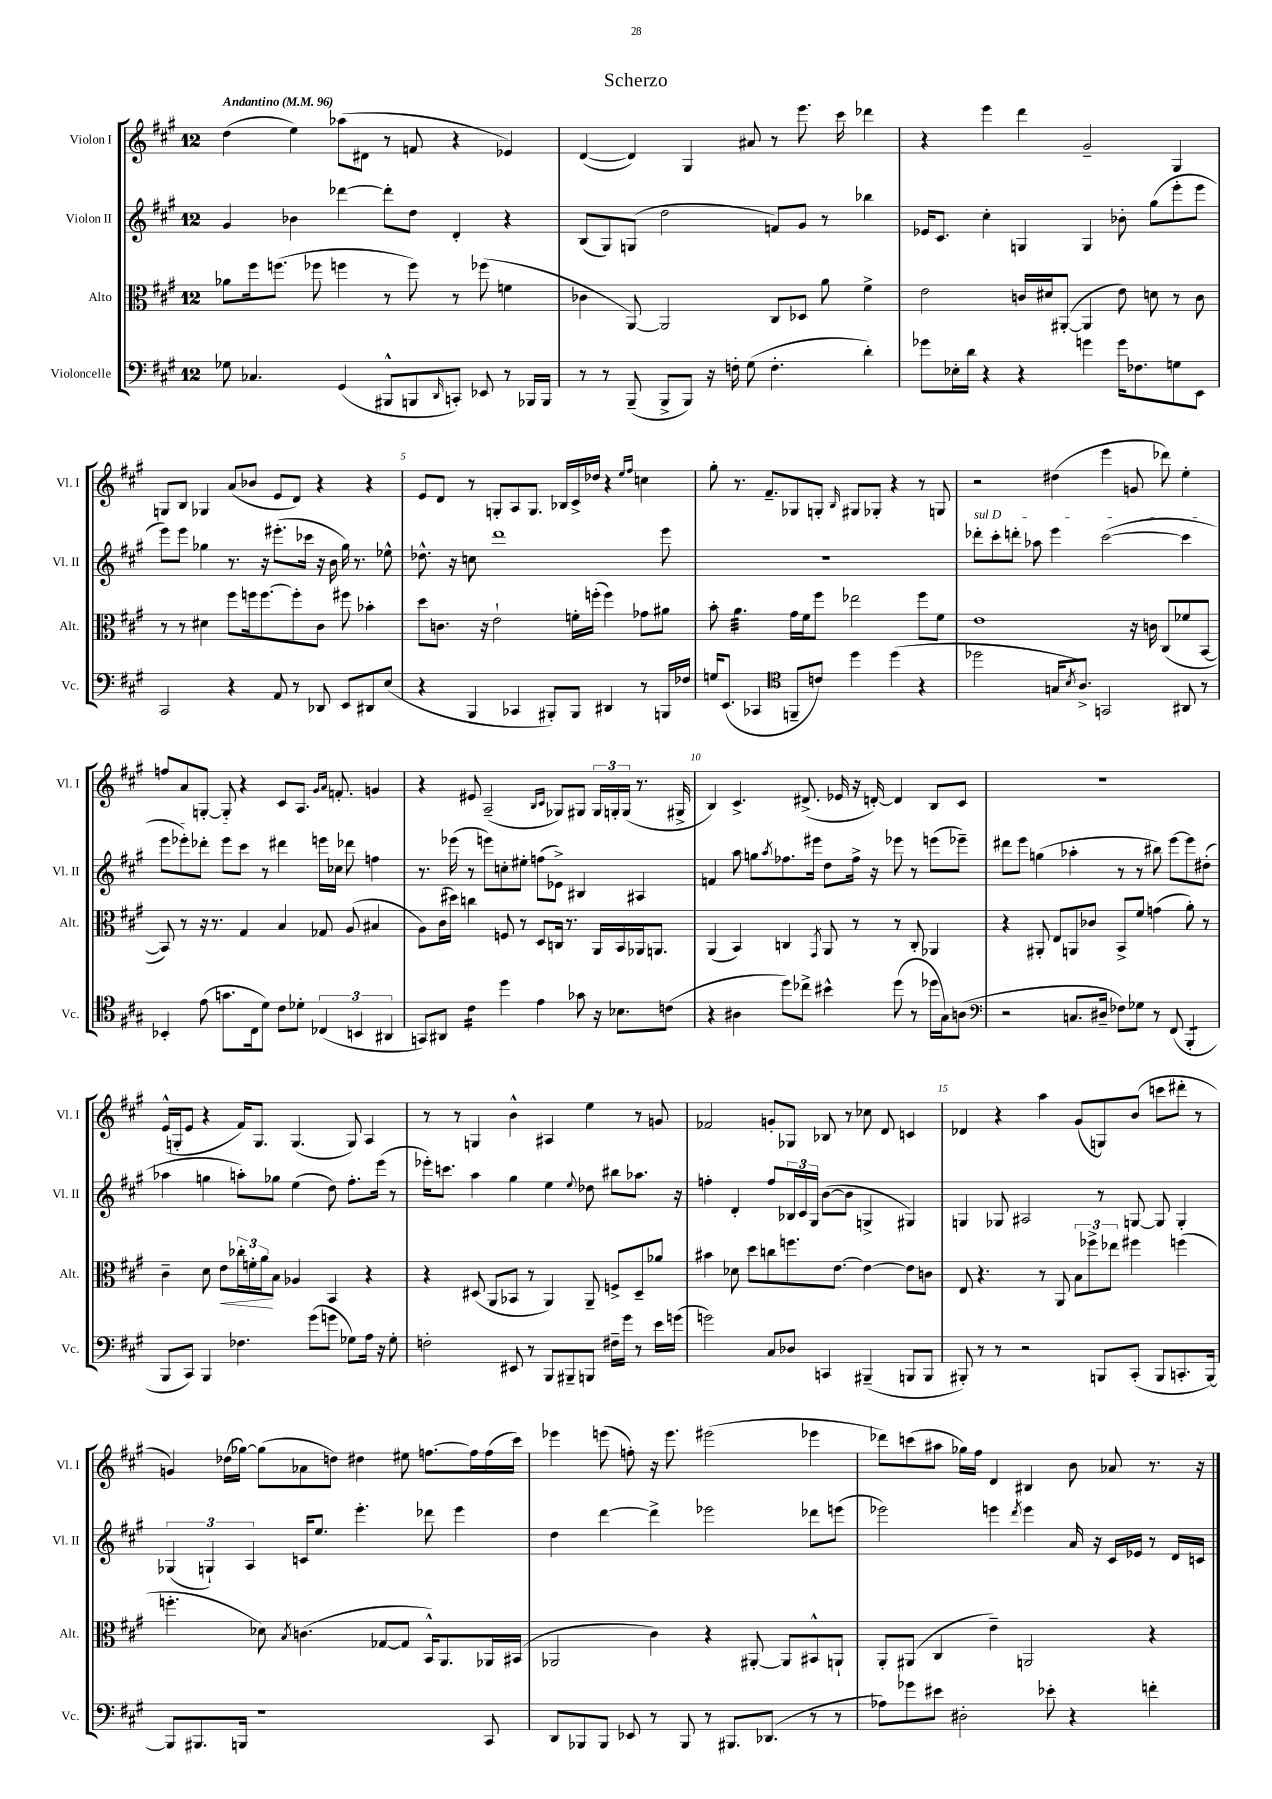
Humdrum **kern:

**kern	**kern	**kern	**kern
*staff4	*staff3	*staff2	*staff1
*clefF4	*clefC3	*clefG2	*clefG2
*k[f#c#g#]	*k[f#c#g#]	*k[f#c#g#]	*k[f#c#g#]
*M12/8	*M12/8	*M12/8	*M12/8
*MM96	*MM96	*MM96	*MM96
8G-	8a-	4g#	(4dd
4.C-	16ff#	.	.
.	(8.ff	.	.
.	.	4b-	4ee)
.	8ff-	.	.
(4GG#	4ff	[4ddd-	(8aa-
.	.	.	8d#
8BBB#^^	8r	8ddd-']	8r
8BBB	8ff)	8dd	8f
16qqDD	.	.	.
8CC')	8r	4d'	4r
8EE-	(8ff-	.	.
8r	4f	4r	4e-)
16BBB-	.	.	.
16BBB-	.	.	.
=	=	=	=
8r	4c-	(8B	([4d
8r	.	8G#)	.
(8BBB~	[8AA)	(8G	4d])
8BBB^	2AA]	2dd	.
8BBB)	.	.	4G#
16r	.	.	.
16F'	.	.	.
(8G#	.	.	8a#
4.F'	8C#	8f)	8r
.	8D-	8g#	8.eee
.	8a	8r	.
.	.	.	16ccc#
4d')	4f#^	4bb-	4ddd-
=	=	=	=
8g-	2e	16e-	4r
.	.	8.c#	.
16E-'	.	.	.
16d	.	.	.
4r	.	4cc#'	4eee
4r	16c	4G	4ddd
.	16d#	.	.
.	([8AA#'	.	.
4g	4AA#]	4G	2g#~
16g	8e)	8b-'	.
8.F-	.	.	.
.	8d	(8gg#	.
8G	8r	8eee'	4G#
8EE	8c	8eee	.
=	=	=	=
2CC#	8r	8eee)	8G
.	8r	8eee	8B
.	4d#	4gg-	4G-
4r	8ff#	8.r	(8a
.	16ff	.	8b-
.	[8.ff	16r	.
8AA	.	(8.eee#'	8e
8r	8ff']	.	8d)
.	.	16ccc-	.
8DD-	8c#	16r	4r
.	.	16b	.
8EE	8ff#	16gg-)	.
.	.	8.r	.
8DD#	4b-'	.	4r
(8E	.	8ee-^^	.
=	=	=	=
4r	8dd	8.dd-^^	8e
.	8.c	.	8d
.	.	16r	.
4BBB	.	8cc	8r
.	16r	.	.
.	2e`	1ddd	8G'
4CC-	.	.	8A
.	.	.	8.G
8BBB#')	.	.	.
.	.	.	16B-
8BBB#	16f'	.	16c#^
.	(16ff'	.	16dd-
4DD#	4ff)	.	4r
.	.	.	16qqee
.	.	.	16qqff#
8r	8g-	.	4cc
16BBB	8a#	8eee	.
16F-	.	.	.
=	=	=	=
16G	8b'	1.r	8gg#'
(8.EE	.	.	.
.	4.a	.	8.r
4CC-	.	.	.
.	.	.	8.f#~
*clefC4	*	*	*
8FF~	16g#	.	8G-
.	16f#	.	.
8c)	8ff#	.	8G'
.	.	.	16qqB
4dd	2ee-	.	8G#
.	.	.	8G-'
(4dd	.	.	4r
4r	8ff#	.	8r
.	8f#	.	8G
=	=	=	=
2dd-	1e	8ddd-'	2r
.	.	8ccc#'	.
.	.	8ddd'	.
.	.	8aa-	.
16G	.	4eee	(4dd#
8qB	.	.	.
8.A^)	.	.	.
2GG	.	([2ccc#	4eee
.	16r	.	8g
.	16c	.	.
.	(8C#	.	8ddd-)
8AA#	8f-	4ccc#]	4ee'
8r	[8BB	.	.
=	=	=	=
4BB-'	8BB])	8eee	8ff
.	8r	8eee-')	8a
(8e	16r	8ddd-'	[8G'
.	8.r	.	.
8.g	.	8eee-	8G']
.	4G#	8ccc#	4r
16C#	.	.	.
8d)	.	8r	.
8c#	4B	4ddd#	8c#
8d-'	.	.	8.A
(6C-	8G-	16eee	.
.	.	.	16qqg#
.	.	.	16qqa
.	.	16cc-	8.f'
.	(8A	8ddd-	.
6BB	.	.	.
.	4B#	4ff	4g
6AA#	.	.	.
=	=	=	=
8GG)	8A)	8.r	4r
8AA#	(16c#	.	.
.	16dd#)	(16eee-	.
4c#	4cc	8r	8e#
.	.	8eee)	(2A~
4dd	8F	8cc'	.
.	8r	8ee#'	.
4e	8D	(8ff	.
.	.	.	16qqB
.	.	.	16qqc#
.	16C	8e-^)	8G-)
.	8.r	.	.
8g-	.	4B#	8G#
16r	16AA	.	24G#
.	.	.	24G'
8.B-	16BB	.	.
.	.	.	(24G
.	16AA-	4A#	8.r
.	8.AA	.	.
(8c	.	.	.
.	.	.	16G#^
=	=	=	=
4r	(4AA	4f	4B)
4A#	4BB)	8aa	4.c#^
.	.	8gg	.
.	.	8qaa	.
8dd)	4C	8.ff-	.
8cc-^	.	.	(8.d#^
.	.	16eee#	.
.	8qGG#	.	.
4b#^^	8AA	8dd	.
.	.	.	16e-
.	8r	16ff-^	16r
.	.	16r	[16d')
(8dd	8r	8eee-	4d]
8r	8C'	8r	.
16dd-	4AA-	(8eee	8B
16G#)	.	.	.
(8A	.	8eee-~)	8c#
=	=	=	=
*clefF4	*	*	*
2r	4r	8ddd#	1.r
.	.	8eee	.
.	8AA#'	(4gg	.
.	8E	.	.
8.C	8AA	4aa-'	.
.	8c-	.	.
16D#~	.	.	.
8F-)	8BB^	8r	.
8G-	8f#	8r	.
8r	(4g	8bb#)	.
(8FF#	.	[8eee	.
4BBB'	8a')	8eee]	.
.	8r	(8dd#'	.
=	=	=	=
8BBB	4c#~	4aa-	(16e^^
.	.	.	16G'
8CC#)	.	.	8e
4BBB	8d	4gg	4r
.	8e	.	.
4.F-	24cc-'	8aa')	16f#)
.	24f'	.	.
.	.	.	8.G
.	24a	.	.
.	8B	8gg-	.
.	4A-	(4ee	(4.G
(8g#	.	.	.
8g	4BB	8dd)	.
8G-)	.	8.ff#'	8G)
16A	4r	.	4A
16r	.	(16eee	.
8G-'	.	8r	.
=	=	=	=
2F'	4r	16eee-')	8r
.	.	8.ccc	.
.	.	.	8r
.	(8D#	4aa	4G
.	8AA	.	.
8EE#	8BB-	4gg#	4b^^
8r	8r	.	.
8BBB	4AA)	4ee	4A#
8BBB#~	.	.	.
.	.	8qqee	.
8BBB	8AA~	8dd-	4ee
16F#~	8F^	8bb#	.
16g#	.	.	.
8r	8D#~	8.aa-	8r
16e	8a-	.	8g
(16g	.	16r	.
=	=	=	=
2g)	4b#	4ff'	2f-
.	8d-	4d'	.
.	8dd	.	.
8C#	8cc	8ff	8g'
8D-	8.ff	24B-	8G-
.	.	24c#	.
.	.	24G#	.
4CC	.	([8b	8B-
.	[8.e	.	.
.	.	8b]	8r
(4BBB#~	4e_	4G^	8cc-
.	.	.	8d
8BBB	8e]	4G#)	4c
8BBB	8c	.	.
=	=	=	=
8BBB#')	8E	4G	4d-
8r	4.r	.	.
8r	.	8G-	4r
2r	.	2A#	.
.	8r	.	4aa
.	8AA	.	.
.	12B	.	(8g#
.	12ff-^	.	.
8BBB	.	8r	8G)
.	12ee-	.	.
(8CC#'	4ff#	[8G	(8b
8BBB	.	8G]	8ccc
8.CC'	(4ff	4G'	8ddd#'
.	.	.	8r
[16BBB)	.	.	.
=	=	=	=
8BBB]	4.ff'	(6G-	4g)
8.BBB#	.	.	.
.	.	6G`)	.
.	.	.	(16dd-
16BBB	.	.	[16gg-)
.	.	6A	.
1r	8d-)	.	(8gg-]
.	8qB	.	.
.	(4.c	16c	8a-
.	.	8.ee	.
.	.	.	8dd)
.	.	4.eee'	4dd#
.	[8G-	.	.
.	8G-]	.	8ee#
.	16BB^^)	8ddd-	[8.ff
.	8.AA	.	.
.	.	4eee	.
.	.	.	16ff]
8CC#	16AA-	.	(16ff
.	(16BB#	.	16ccc#)
=	=	=	=
8DD	2AA-	4dd	4eee-
8BBB-	.	.	.
8BBB-	.	[4ddd	(8eee
8EE-	.	.	8ff')
8r	4c#)	4ddd^]	16r
.	.	.	8.eee
8BBB-	.	.	.
8r	4r	2eee-	(2eee#
8.BBB#	.	.	.
.	[8AA#'	.	.
(8.DD-	.	.	.
.	8AA#]	.	.
8r	8BB#^^	8ddd-	4eee-
8r	8AA`	(8eee	.
=	=	=	=
8A-)	8AA'	2eee-)	8ddd-)
8g-	(8AA#	.	(8ccc
8e#	4C#	.	8aa#
2D#'	.	.	16gg-)
.	.	.	16ff#
.	4e~)	4eee	4d
.	.	8qddd	.
.	2AA	4eee	4B#
8e-'	.	.	.
4r	.	16a	8b
.	.	16r	.
.	.	16c#	8a-
.	.	16e-	.
4f'	4r	8r	8.r
.	.	16d	.
.	.	16c	16r
==	==	==	==
*-	*-	*-	*-
